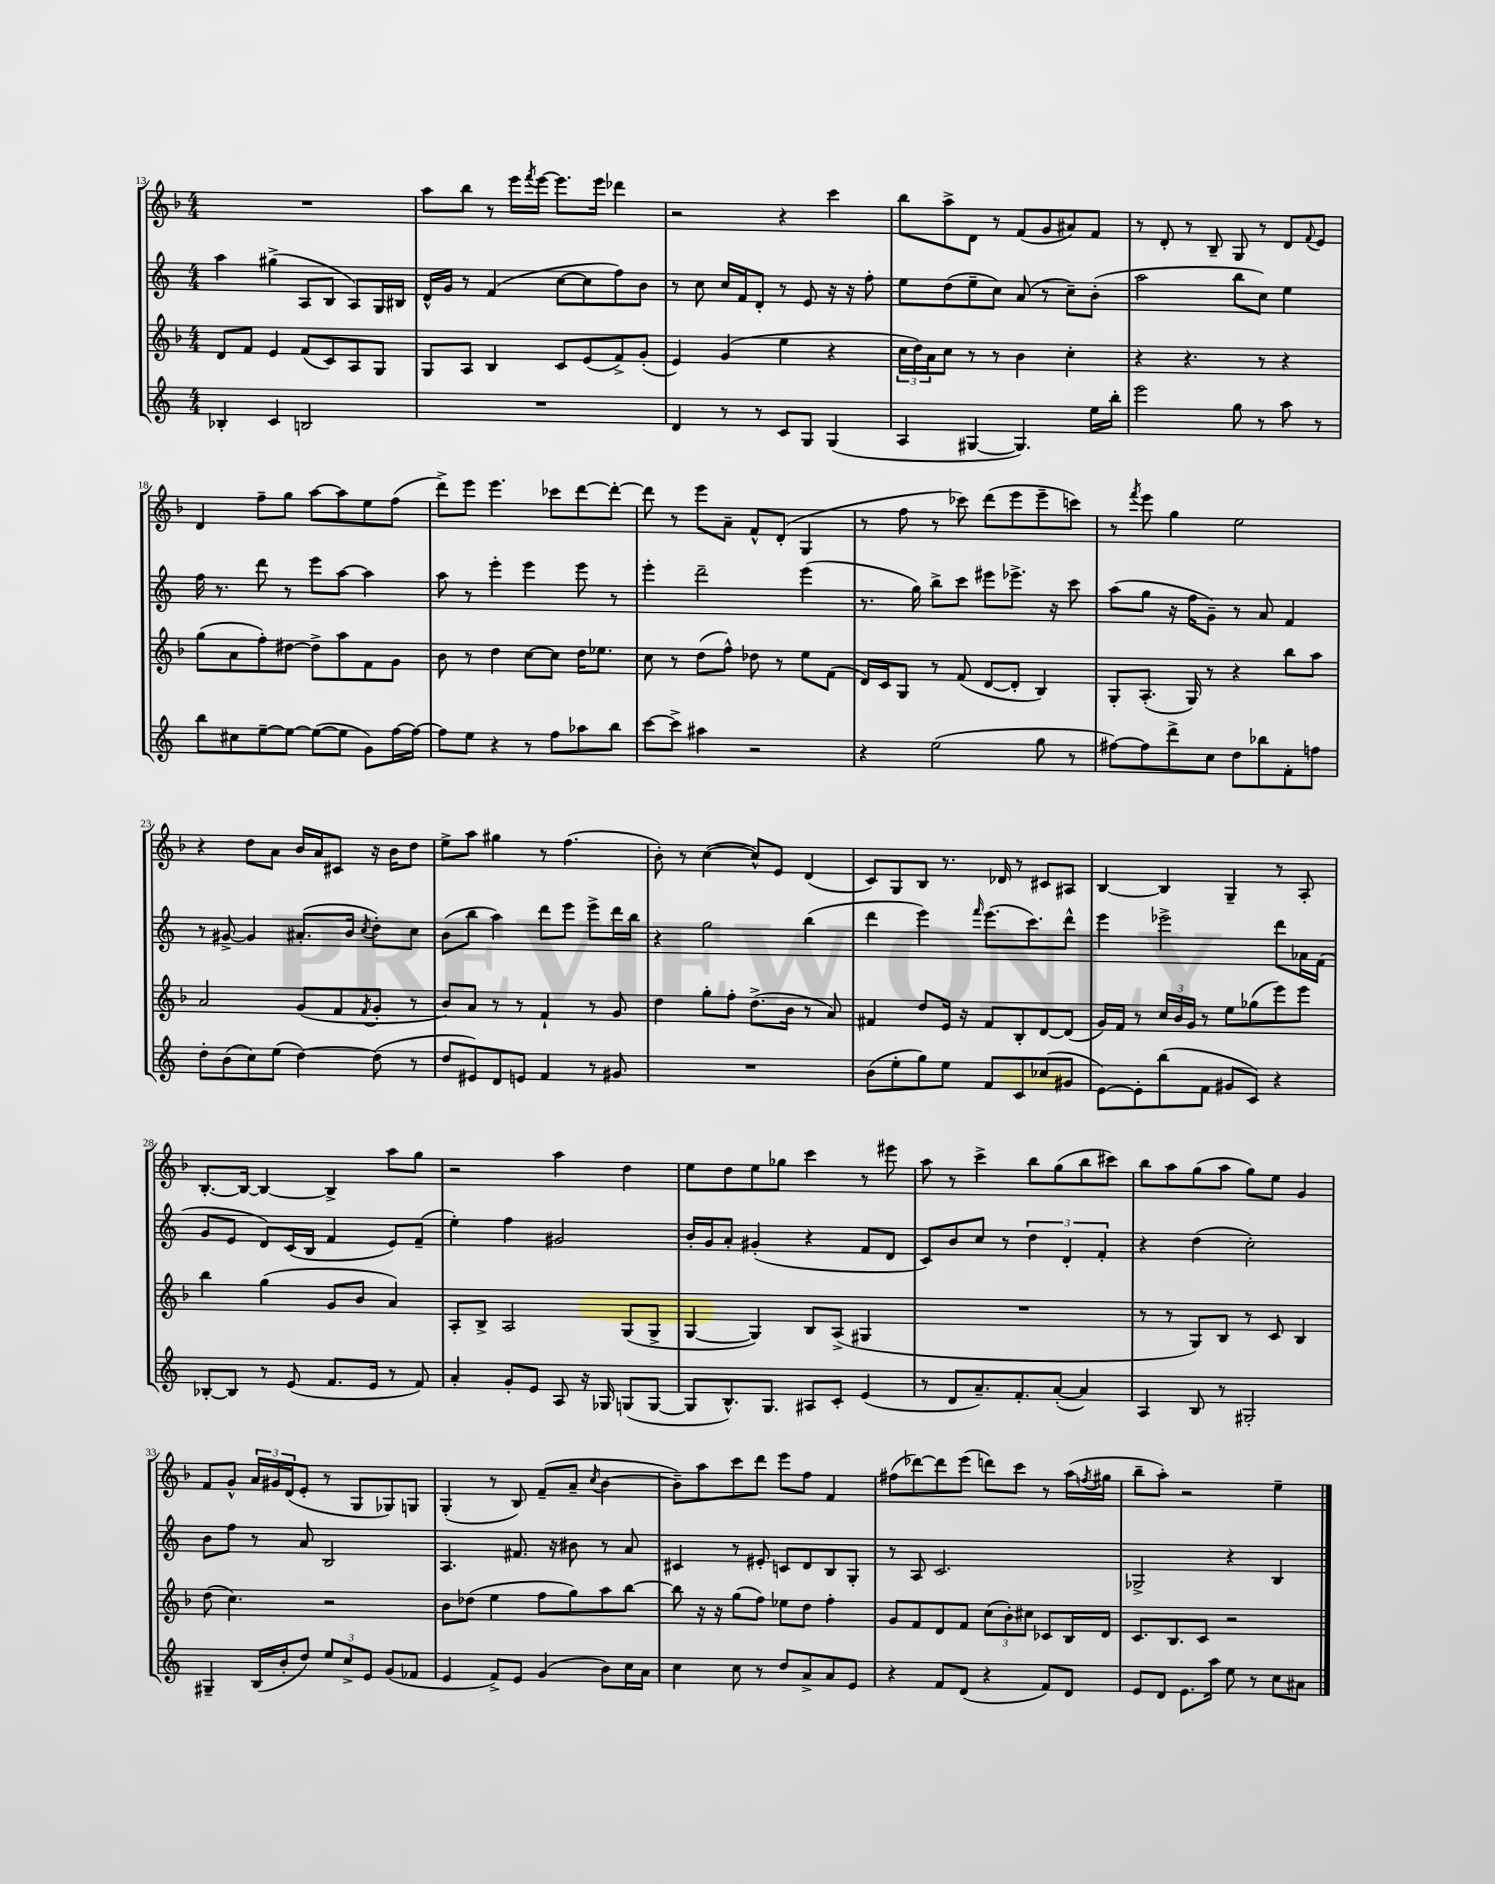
<<
\new StaffGroup <<
\new Staff = "s0" {
    \clef treble \key f \major \numericTimeSignature \time 4/4
    R1 |
    a''8 bes''8 r8 e'''16 \acciaccatura { f'''8 } e'''16~ e'''8. e'''16 des'''4 |
    r2 r4 c'''4 |
    bes''8 a''8-> d'8 r8 f'8( g'8 ais'8) f'8 |
    r8 d'8-. r8 bes8-- g8 r8 d'8 \appoggiatura { f'8 } e'8 |
    d'4 f''8-- g''8 a''8~ a''8 e''8 f''8( |
    d'''8->) e'''8 e'''4. ces'''8 d'''8~ d'''8~-. |
    d'''8 r8 e'''8 a'8-- f'8-^ d'8-.( g4 |
    r8 f''8 r8 ces'''8) d'''8( e'''8 e'''8-- c'''8) |
    r8 \acciaccatura { f'''8 } e'''8 g''4 e''2 |
    r4 d''8 a'8 bes'16 a'16 cis'8 r16 bes'16 d''8 |
    e''8-> a''8 gis''4 r8 f''4.( |
    bes'8-.) r8 c''4~( c''8-^) e'8 d'4( |
    c'8) g8 bes8 r8. des'16 r8 cis'8 ais8 |
    bes4~ bes4 g4-- r8 a8-. |
    bes8.~-. bes16~ bes4~ bes4-> a''8 g''8 |
    r2 a''4 d''4 |
    e''8 d''8 e''8 ges''8 c'''4 r8 eis'''8 |
    a''8 r8 c'''4-> bes''8 g''8( bes''8 cis'''8) |
    bes''8 a''8 g''8( a''8 g''8) e''8 g'4 |
    f'8 g'8-^ \tuplet 3/2 { a'16 gis'16 d'16( } e'8-. r8 g8 ges8) g8 |
    g4-.( r8 bes8) f'8--( a'8-- \acciaccatura { c''8 } bes'4~ |
    bes'8--) a''8 c'''8 d'''8 e'''8 f''8 f'4 |
    fis''8( des'''8~) des'''8 e'''8( d'''8) c'''8 r8 a''16( \acciaccatura { f''8 } gis''16 |
    bes''8-- a''8-.) r2 e''4-- \bar "|." |
}
\new Staff = "s1" {
    \clef treble \key c \major \numericTimeSignature \time 4/4
    a''4 gis''4->( a8 b8 a8) g16 bis16 |
    d'16-^ g'16 r8 f'4( c''8~ c''8 f''8) b'8 |
    r8 c''8 c''16 f'16 d'8-. r8 e'8 r16 r16 f''8-. |
    e''8 d''8( e''8-- c''8) a'8( r8 c''8--) b'8-.( |
    a''2 b''8 c''8) e''4 |
    f''16 r8. d'''8 r8 e'''8 a''8~ a''4 |
    a''8 r8 e'''4-. e'''4 e'''8 r8 |
    e'''4-. d'''2-- e'''4( |
    r8. g''16) b''8-> c'''8 eis'''8 ees'''8.-> r16 c'''8 |
    a''8( g''8 r16 f''16 g'8--) r8 a'8 f'4 |
    r8 gis'8~-> gis'4 ais'8.-.( b'16 \acciaccatura { c''8 } d''8-.) c''8 |
    b'8( b''8 a''4) d'''8 e'''8 e'''8-> d'''16 b''16 |
    r4 g''2 b''4( |
    d'''4 e'''4) \grace { f'''16 } e'''8.( c'''8.) d'''8-^ |
    e'''4 ees'''2-> d'''8 aes'16 f'16( |
    g'8 e'8 d'8) c'16( b16 f'4 e'8) f'8--( |
    e''4-.) f''4 gis'2 |
    b'16-. g'16 a'8-. gis'4-.( r4 f'8 d'8 |
    c'8) b'8 c''8 r8 \tuplet 3/2 { d''4 d'4-. f'4-. } |
    r4 d''4( c''2-.) |
    b'8 f''8 r8 a'8 b2 |
    a4. fis'8. r16 bis'8 r8 a'8 |
    cis'4 r8 eis'8-. c'8 d'8 b8 g8-. |
    r8 a8 c'2. |
    ges2-> r4 b4 \bar "|." |
}
\new Staff = "s2" {
    \clef treble \key f \major \numericTimeSignature \time 4/4
    d'8 f'8 e'4 f'8( c'8) a8 g8 |
    g8 a8 bes4 c'8 e'8( f'8->) g'8-.( |
    e'4) g'4( e''4 r4 |
    \tuplet 3/2 { c''16 d''16) a'16 } c''8 r8 r8 bes'4 c''4-. |
    r4 r4. r8 r4 |
    g''8( a'8 f''8-.) dis''8~ dis''8-> a''8 f'8 g'8 |
    bes'8 r8 d''4 c''8~ c''8 d''16 ees''8. |
    c''8 r8 d''8( f''8-^) des''8 r8 e''8 f'8( |
    d'16) c'16 g8 r8 f'8( d'8~ d'8-. bes4) |
    g8-. a8.-.( g16) r8 r4 bes''8 a''8 |
    a'2 g'8( f'8 \acciaccatura { f'8 } g'8-. r8 |
    bes'8) a'8 r8 r8 f'4-! r8 g'8 |
    d''4 g''8-. f''8-. d''8.->( bes'16 r8 a'8) |
    fis'4 d''8 e'16 r16 fis'8 bes8-. d'8~ d'8( |
    g'16) f'16 r8 \tuplet 3/2 { c''16 bes'16 g'16 } r8 e''8 ges''8( e'''8) e'''8 |
    bes''4 g''4( g'8 bes'8 a'4) |
    a8-. bes8-> a2 g8( g8-> |
    g4~ g4) bes8 a8->( gis4 |
    R1 |
    r8 r8 g8) bes8 r8 c'8 bes4 |
    d''8( c''4.) r2 |
    bes'8 des''8( e''4 f''8 g''8) a''8 bes''8~ |
    bes''8 r16 r16 g''8( f''8) ees''8 d''8 f''4-. |
    g'8 f'8 d'8 f'8 \tuplet 3/2 { c''8( bes'8-.) cis''8 } ces'8 bes16 d'16 |
    c'8. bes8. c'8 r2 \bar "|." |
}
\new Staff = "s3" {
    \clef treble \key c \major \numericTimeSignature \time 4/4
    bes4-. c'4 b2 |
    R1 |
    d'4 r8 r8 c'8 g8 g4( |
    a4 gis4~ gis4.) e''16 b''16-. |
    e'''2 g''8 r8 a''8 r8 |
    b''8 cis''8 e''8~-- e''8~ e''8~( e''8 g'8) f''16~ f''16~ |
    f''8 e''8 r4 r8 f''8 aes''8 b''8 |
    c'''8~ c'''8-> ais''4 r2 |
    r4 e''2( g''8 r8 |
    fis''8~) fis''8 d'''8-> c''8 d''8 bes''8 f'8-. f''8 |
    d''8-. b'8( c''8) e''8( d''4~) d''8( r8 |
    d''8 eis'8) d'8 e'8 f'4 r8 gis'8 |
    R1 |
    b'8( e''8-. g''8) e''8 f'8 c'8 ces''8( gis'8 |
    e'8~) e'8-. b''8( f'8 gis'8 c'8) r4 |
    bes8~-. bes8 r8 e'8( f'8. e'16 r8 f'8) |
    a'4-. g'8-. e'8 a8 r16 ges16 g8( g8~ |
    g8 b8.-^) g8. ais8 c'8-. e'4( |
    r8 d'8 a'8.--) f'8.-. a'8~-.( a'4) |
    a4 b8 r8 gis2-. |
    gis4-- b16( b'16-. d''8) \tuplet 3/2 { e''8 c''8-> e'8 } g'8( fes'8 |
    e'4 f'8->) e'8 g'4( b'8) c''16 a'16 |
    c''4 c''8 r8 d''8 a'8-> a'8 e'8 |
    r4 f'8 d'8( r4 f'8) d'8 |
    e'8 d'8 e'8. a''16 e''8 r8 c''8 ais'8 \bar "|." |
}
>>
>>
\layout { \context { \Score currentBarNumber = #13 } }
